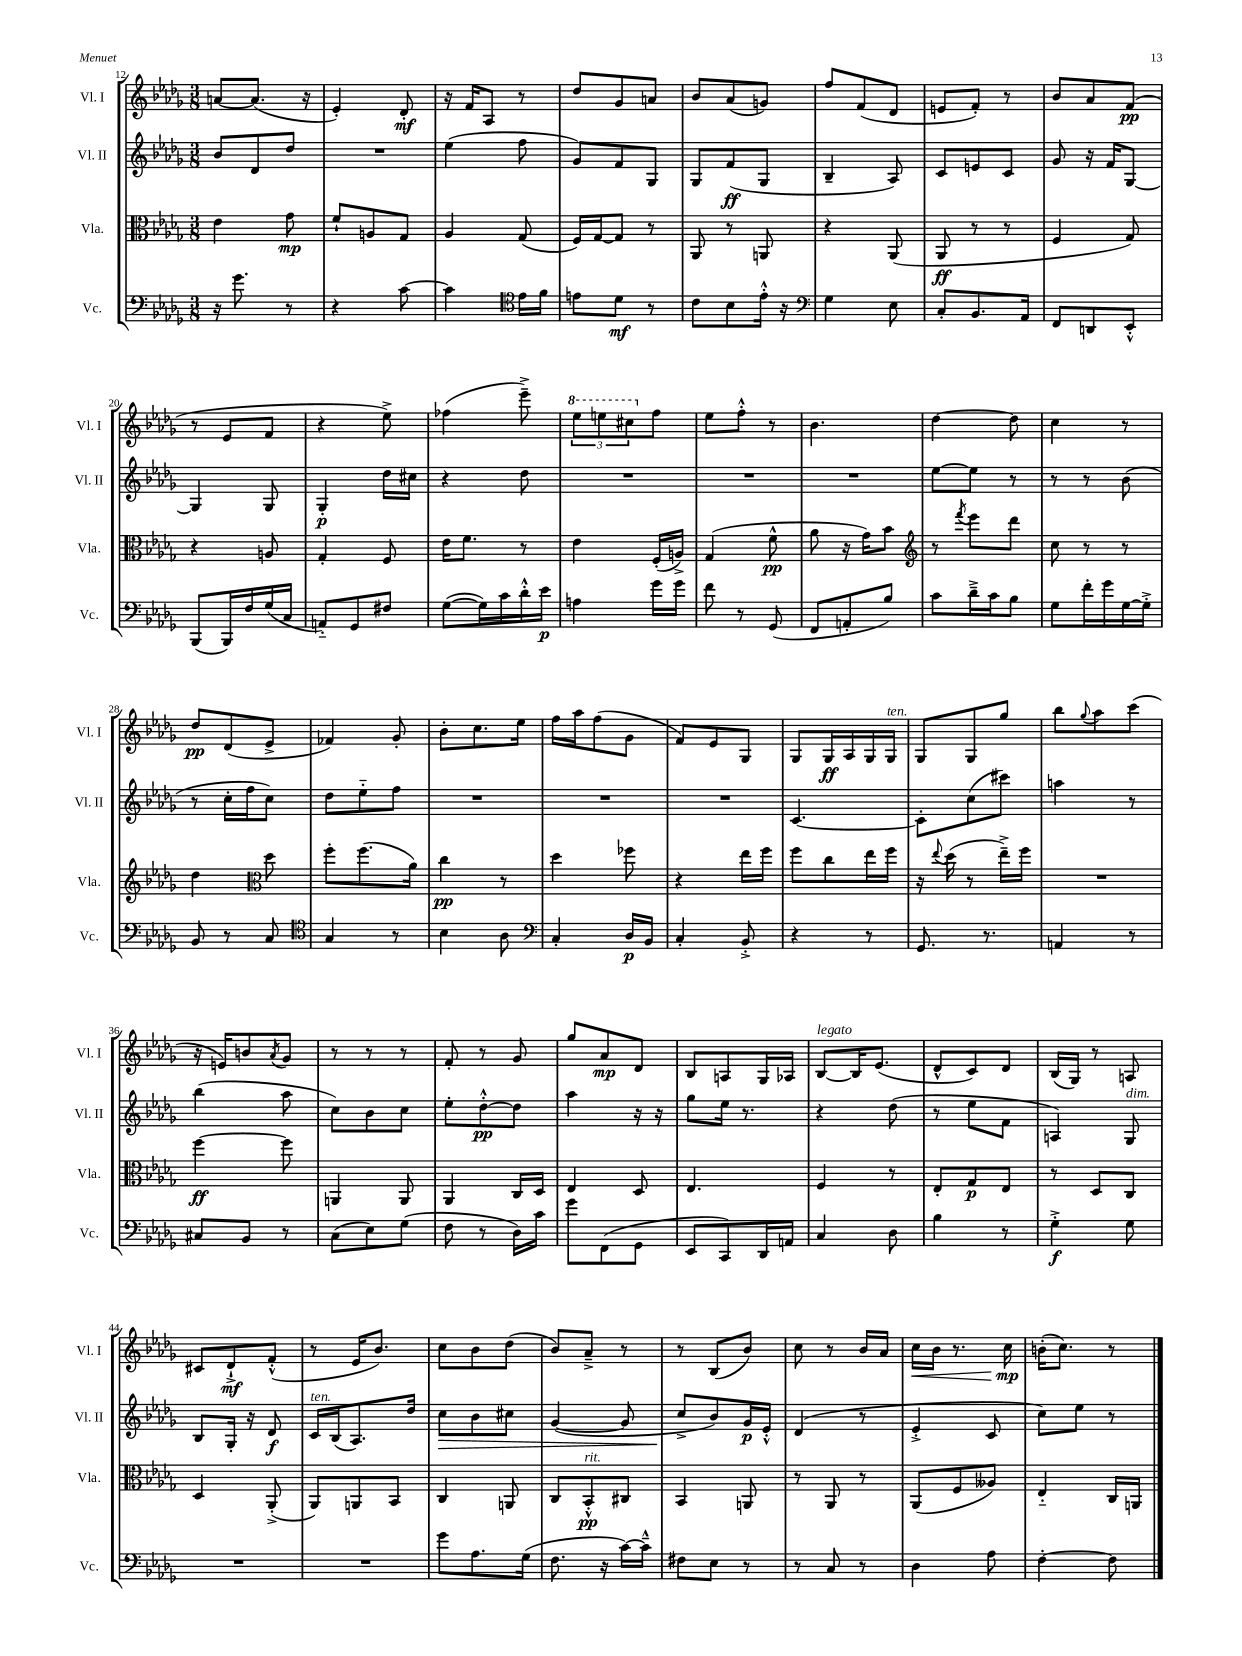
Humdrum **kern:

**kern	**dynam	**kern	**dynam	**kern	**dynam	**kern	**dynam
*part4	*part4	*part3	*part3	*part2	*part2	*part1	*part1
*staff4	*staff4	*staff3	*staff3	*staff2	*staff2	*staff1	*staff1
*I"Vc.	*	*I"Vla.	*	*I"Vl. II	*	*I"Vl. I	*
*I'Vc.	*	*I'Vla.	*	*I'Vl. II	*	*I'Vl. I	*
*clefF4	*	*clefC3	*	*clefG2	*	*clefG2	*
*k[b-e-a-d-g-]	*	*k[b-e-a-d-g-]	*	*k[b-e-a-d-g-]	*	*k[b-e-a-d-g-]	*
*M3/8	*	*M3/8	*	*M3/8	*	*M3/8	*
=12	=12	=12	=12	=12	=12	=12	=12
16r	.	4e-\	.	8b-/L	.	[8an/L	.
8.g-\	.	.	.	.	.	.	.
.	.	.	.	8d-/	.	(8.a/J]	.
8r	.	8g-\	mp	8dd-/J	.	.	.
.	.	.	.	.	.	16r	.
=13	=13	=13	=13	=13	=13	=13	=13
4r	.	8f`/L	.	4.r	.	4e-'/)	.
.	.	8An/	.	.	.	.	.
[8c\	.	8G-/J	.	.	.	8d-'/	mf
=14	=14	=14	=14	=14	=14	=14	=14
4c\]	.	4A-/	.	(4ee-\	.	16r	.
.	.	.	.	.	.	16f/KL	.
.	.	.	.	.	.	8A-/J	.
*clefC4	*	*	*	*	*	*	*
16e-\LL	.	(8G-/	.	8ff\	.	8r	.
16f\JJ	.	.	.	.	.	.	.
=15	=15	=15	=15	=15	=15	=15	=15
8en\L	.	16F/LL)	.	8g-/L)	.	8dd-/L	.
.	.	[16G-/J	.	.	.	.	.
8d-\J	mf	8G-/J]	.	8f/	.	8g-/	.
8r	.	8r	.	8G-/J	.	8an/J	.
=16	=16	=16	=16	=16	=16	=16	=16
8c\L	.	8AA-/	.	8G-/L	.	8b-/L	.
8B-\	.	8r	.	(8f/	ff	(8a-/	.
16e-'^^\Jk	.	8AAn/	.	8G-/J	.	8gn/J)	.
16r	.	.	.	.	.	.	.
=17	=17	=17	=17	=17	=17	=17	=17
*clefF4	*	*	*	*	*	*	*
4G-\	.	4r	.	4B-~/	.	8ff/L	.
.	.	.	.	.	.	(8f/	.
8E-\	.	(8AA-/	.	8A-/)	.	8d-/J	.
=18	=18	=18	=18	=18	=18	=18	=18
8C'/L	.	8AA-/	ff	8c/L	.	8en/L	.
8.BB-/	.	8r	.	8en/	.	8f'/J)	.
.	.	8r	.	8c/J	.	8r	.
16AA-/Jk	.	.	.	.	.	.	.
=19	=19	=19	=19	=19	=19	=19	=19
8FF/L	.	4F/	.	8g-/	.	8b-/L	.
8DDn/	.	.	.	16r	.	8a-/	.
.	.	.	.	16f/KL	.	.	.
8EE-'^^/J	.	8G-/)	.	[8G-/J	.	(8f/J	pp
!!LO:LB:g=z
=20	=20	=20	=20	=20	=20	=20	=20
(8BBB-/L	.	4r	.	4G-/]	.	8r	.
16BBB-/L)	.	.	.	.	.	8e-/L	.
16F/	.	.	.	.	.	.	.
(16G-/	.	8An/	.	8G-/	.	8f/J	.
16C/JJ	.	.	.	.	.	.	.
=21	=21	=21	=21	=21	=21	=21	=21
8AAn/L)	.	4G-'/	.	4G-'/	p	4r	.
8GG-/	.	.	.	.	.	.	.
8F#X/J	.	8F/	.	16dd-\LL	.	8ee-^\)	.
.	.	.	.	16cc#X\JJ	.	.	.
=22	=22	=22	=22	=22	=22	=22	=22
([8G-\L	.	16e-\KL	.	4r	.	(4ff-X\	.
.	.	8.f\J	.	.	.	.	.
16G-\L])	.	.	.	.	.	.	.
16c\	.	.	.	.	.	.	.
16d-'^^\	.	8r	.	8dd-\	.	8eee-~^\)	.
16e-\JJ	p	.	.	.	.	.	.
=23	=23	=23	=23	=23	=23	=23	=23
*	*	*	*	*	*	*8va	*
4An\	.	4e-\	.	4.r	.	12eee-\L	.
.	.	.	.	.	.	12eeen\	.
.	.	.	.	.	.	12ccc#X\	.
*	*	*	*	*	*	*X8va	*
16g-\LL	.	(16F'/LL	.	.	.	8ff\J	.
16g-\JJ	.	16An^/JJ)	.	.	.	.	.
=24	=24	=24	=24	=24	=24	=24	=24
8f\	.	(4G-/	.	4.r	.	8ee-\L	.
8r	.	.	.	.	.	8ff'^^\J	.
(8GG-/	.	8f^^\	pp	.	.	8r	.
=25	=25	=25	=25	=25	=25	=25	=25
8FF/L	.	8a-\	.	4.r	.	4.b-\	.
8AAn'/	.	16r	.	.	.	.	.
.	.	16g-\KL)	.	.	.	.	.
8B-/J)	.	8b-\J	.	.	.	.	.
=26	=26	=26	=26	=26	=26	=26	=26
*	*	*clefG2	*	*	*	*	*
8c\L	.	8r	.	[8ee-\L	.	[4dd-\	.
.	.	8qfff/	.	.	.	.	.
16d-~^\L	.	8eee-\L	.	8ee-\J]	.	.	.
16c\J	.	.	.	.	.	.	.
8B-\J	.	8ddd-\J	.	8r	.	8dd-\]	.
=27	=27	=27	=27	=27	=27	=27	=27
8G-\L	.	8cc\	.	8r	.	4cc\	.
16f'\L	.	8r	.	8r	.	.	.
16g-\	.	.	.	.	.	.	.
[16G-\	.	8r	.	(8b-\	.	8r	.
16G-'^\JJ]	.	.	.	.	.	.	.
!!LO:LB:g=z
=28	=28	=28	=28	=28	=28	=28	=28
8BB-/	.	4dd-\	.	8r	.	8dd-/L	pp
8r	.	.	.	16cc'\LL	.	(8d-/	.
.	.	.	.	16ff\J	.	.	.
*	*	*clefC3	*	*	*	*	*
8C/	.	8dd-\	.	8cc\J)	.	8e-^/J	.
=29	=29	=29	=29	=29	=29	=29	=29
*clefC4	*	*	*	*	*	*	*
4G-/	.	8ff'\L	.	8dd-\L	.	4f-X/)	.
.	.	(8.ff\	.	8ee-\	.	.	.
8r	.	.	.	8ff\J	.	8g-'/	.
.	.	16a-\Jk)	.	.	.	.	.
=30	=30	=30	=30	=30	=30	=30	=30
4B-\	.	4cc\	pp	4.r	.	8b-'\L	.
.	.	.	.	.	.	8.cc\	.
8A-\	.	8r	.	.	.	.	.
.	.	.	.	.	.	16ee-\Jk	.
=31	=31	=31	=31	=31	=31	=31	=31
*clefF4	*	*	*	*	*	*	*
4C'/	.	4dd-\	.	4.r	.	16ff\LL	.
.	.	.	.	.	.	16aa-\J	.
.	.	.	.	.	.	(8ff\	.
16D-/LL	p	8ff-X\	.	.	.	8g-\J	.
16BB-/JJ	.	.	.	.	.	.	.
=32	=32	=32	=32	=32	=32	=32	=32
4C'/	.	4r	.	4.r	.	8f/L)	.
.	.	.	.	.	.	8e-/	.
8BB-'^/	.	16ee-\LL	.	.	.	8G-/J	.
.	.	16ff\JJ	.	.	.	.	.
=33	=33	=33	=33	=33	=33	=33	=33
4r	.	8ff\L	.	[4.c/	.	8G-/L	.
.	.	8cc\	.	.	.	16G-/L	ff
.	.	.	.	.	.	16A-/	.
8r	.	16ee-\L	.	.	.	16G-/	.
!	!	!	!	!	!	!LO:TX:a:i:t=ten.	!
.	.	16ff\JJ	.	.	.	16G-/JJ	.
=34	=34	=34	=34	=34	=34	=34	=34
8.GG-/	.	16r	.	8c'\L]	.	8G-/L	.
.	.	8qqee-/	.	.	.	.	.
.	.	(16dd-\	.	.	.	.	.
.	.	8r	.	(8cc\	.	8G-/	.
8.r	.	.	.	.	.	.	.
.	.	16ee-~^\LL)	.	8ccc#X\J)	.	8gg-/J	.
.	.	16ff\JJ	.	.	.	.	.
=35	=35	=35	=35	=35	=35	=35	=35
4AAn/	.	4.r	.	4aan\	.	8bb-\L	.
.	.	.	.	.	.	8qqgg-/	.
.	.	.	.	.	.	8aa-\	.
8r	.	.	.	8r	.	(8ccc\J	.
!!LO:LB:g=z
=36	=36	=36	=36	=36	=36	=36	=36
8C#X/L	.	[4ff\	ff	(4bb-\	.	16r	.
.	.	.	.	.	.	16en/KL)	.
8BB-/J	.	.	.	.	.	8bn/	.
.	.	.	.	.	.	8qa-/	.
8r	.	8ff\]	.	8aa-\	.	8g-/J	.
=37	=37	=37	=37	=37	=37	=37	=37
(8C\L	.	4AAn/	.	8cc\L)	.	8r	.
8E-\)	.	.	.	8b-\	.	8r	.
(8G-\J	.	8AA/	.	8cc\J	.	8r	.
=38	=38	=38	=38	=38	=38	=38	=38
8F\	.	4AA-/	.	8ee-'\L	.	8f'/	.
8r	.	.	.	[8dd-'^^\	pp	8r	.
16D-\LL)	.	16C/LL	.	8dd-\J]	.	8g-/	.
16c\JJ	.	16D-/JJ	.	.	.	.	.
=39	=39	=39	=39	=39	=39	=39	=39
8g-\L	.	4E-/	.	4aa-\	.	8gg-/L	.
(8FF\	.	.	.	.	.	8a-/	mp
8GG-\J	.	8D-/	.	16r	.	8d-/J	.
.	.	.	.	16r	.	.	.
=40	=40	=40	=40	=40	=40	=40	=40
8EE-/L	.	4.E-/	.	8gg-\L	.	8B-/L	.
8CC/)	.	.	.	16ee-\Jk	.	8An/	.
.	.	.	.	8.r	.	.	.
16DD-/L	.	.	.	.	.	16G-/L	.
16AAn/JJ	.	.	.	.	.	16A-X/JJ	.
=41	=41	=41	=41	=41	=41	=41	=41
!	!	!	!	!	!	!LO:TX:a:i:t=legato	!
4C/	.	4F/	.	4r	.	[8B-/L	.
.	.	.	.	.	.	16B-/K]	.
.	.	.	.	.	.	(8.e-/J	.
8D-\	.	8r	.	(8dd-\	.	.	.
=42	=42	=42	=42	=42	=42	=42	=42
4B-\	.	8E-'/L	.	8r	.	8d-^^/L	.
.	.	8G-/	p	8ee-\L	.	8c/)	.
8r	.	8E-/J	.	8f\J	.	8d-/J	.
=43	=43	=43	=43	=43	=43	=43	=43
4G-'^\	f	8r	.	4An/)	.	(16B-/LL	.
.	.	.	.	.	.	16G-/JJ)	.
.	.	8D-/L	.	.	.	8r	.
!	!	!	!	!LO:TX:a:i:t=dim.	!	!	!
8G-\	.	8C/J	.	8G-/	.	8An/	.
!!LO:LB:g=z
=44	=44	=44	=44	=44	=44	=44	=44
4.r	.	4D-/	.	8B-/L	.	8c#X/L	.
.	.	.	.	16G-'/Jk	.	8d-`^/	mf
.	.	.	.	16r	.	.	.
.	.	(8AA-'^/	.	8d-/	f	(8f'^^/J	.
=45	=45	=45	=45	=45	=45	=45	=45
!	!	!	!	!LO:TX:a:i:t=ten.	!	!	!
4.r	.	8AA-/L)	.	16c/LL	.	8r	.
.	.	.	.	(16B-/J	.	.	.
.	.	8AAn/	.	8.A-/)	.	16e-/KL	.
.	.	.	.	.	.	8.b-/J)	.
.	.	8BB-/J	.	.	.	.	.
.	.	.	.	16dd-/Jk	.	.	.
=46	=46	=46	=46	=46	=46	=46	=46
!	!	!	!	!	!LO:HP:b	!	!
8g-\L	.	4C/	.	8cc\L	>	8cc\L	.
8.A-\	.	.	.	8b-\	.	8b-\	.
.	.	8AAn/	.	8cc#X\J	.	(8dd-\J	.
(16G-\Jk	.	.	.	.	.	.	.
=47	=47	=47	=47	=47	=47	=47	=47
8.F\	.	8C/L	.	([4g-/	.	8b-/L)	.
!	!	!LO:TX:a:i:t=rit.	!	!	!	!	!
.	.	8BB-'^^/	pp	.	.	8a-~^/J	.
16r	.	.	.	.	.	.	.
[16c\LL)	.	8C#X/J	.	8g-/]	.	8r	.
16c~^^\JJ]	.	.	.	.	.	.	.
=48	=48	=48	=48	=48	=48	=48	=48
8F#X\L	.	4BB-/	.	8cc^/L	.	8r	.
8E-\J	.	.	.	8b-/)	]	(8B-/L	.
8r	.	8AAn/	.	16g-/L	p	8b-/J)	.
.	.	.	.	16e-'^^/JJ	.	.	.
=49	=49	=49	=49	=49	=49	=49	=49
8r	.	8r	.	(4d-/	.	8cc\	.
8C/	.	8AA-/	.	.	.	8r	.
8r	.	8r	.	8r	.	16b-/LL	.
.	.	.	.	.	.	16a-/JJ	.
=50	=50	=50	=50	=50	=50	=50	=50
!	!	!	!	!	!	!	!LO:HP:b
4D-\	.	(8AA-/L	.	4e-'^/	.	16cc\LL	<
.	.	.	.	.	.	16b-\JJ	.
.	.	8F/	.	.	.	8.r	.
8A-\	.	8A--X/J)	.	8c/	.	.	.
.	.	.	.	.	.	16cc\	mp
.	.	.	.	.	.	.	[
=51	=51	=51	=51	=51	=51	=51	=51
[4F'\	.	4E-/	.	8cc\L)	.	(16bn'\KL	.
.	.	.	.	.	.	8.cc\J)	.
.	.	.	.	8ee-\J	.	.	.
8F\]	.	16C/LL	.	8r	.	8r	.
.	.	16AAn/JJ	.	.	.	.	.
==	==	==	==	==	==	==	==
*-	*-	*-	*-	*-	*-	*-	*-
